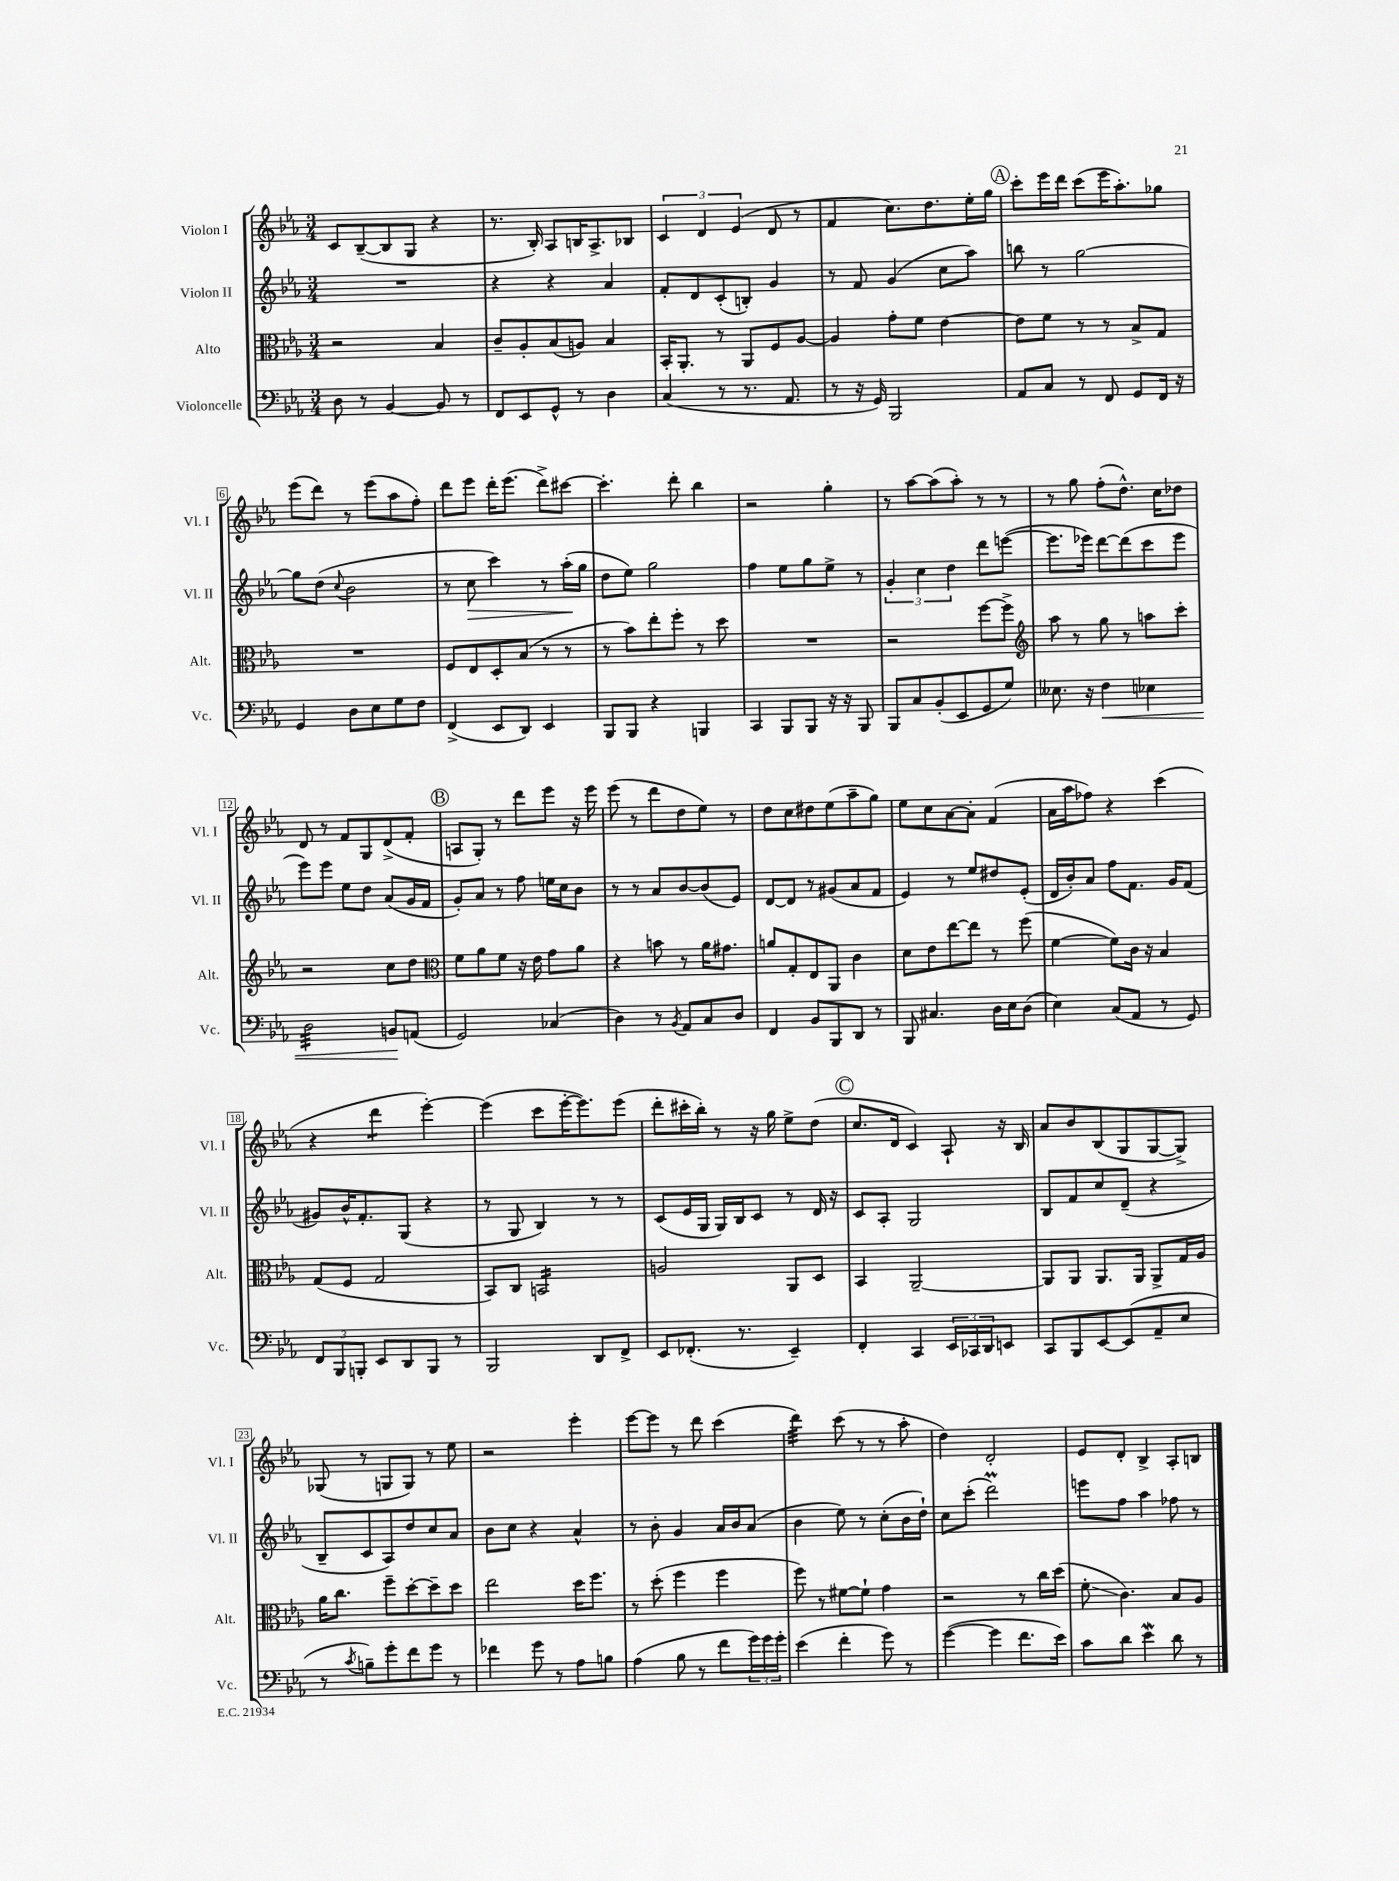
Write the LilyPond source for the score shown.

<<
\new StaffGroup <<
\new Staff = "s0" \with { instrumentName = "Violon I" shortInstrumentName = "Vl. I" } {
    \clef treble \key ees \major \numericTimeSignature \time 3/4
    c'8 bes8~--( bes8 g8 r4 |
    r8. bes16-.) aes8 b16 aes8.-> bes8 |
    \tuplet 3/2 { c'4 d'4 ees'4( } d'8 r8 |
    f'4 c''8.) d''8. ees''16-. g''16 |
    \mark \markup { \circle "A" } c'''8-. ees'''16 d'''16 c'''8( ees'''16 aes''8.-.) ges''8 |
    ees'''8( d'''8) r8 ees'''8( aes''8 f''8-.) |
    d'''8 ees'''8 d'''16-. ees'''8.( d'''8->) cis'''8~ |
    cis'''4.-. d'''8-. bes''4 |
    r2 g''4-. |
    r8 aes''8~ aes''8( aes''8-.) r8 r8 |
    r8 g''8 f''8-.( d''8.-^) c''16 des''8 |
    d'8 r8 f'8 g8 d'8->( f'8-. |
    \mark \markup { \circle "B" } a8 g8-.) r8 d'''8 ees'''8 r16 ees'''16 |
    ees'''8( r8 d'''8 d''8 ees''8) r8 |
    d''8 c''8 dis''8 ees''8( aes''8-- g''8) |
    ees''8 c''8 aes'8~ aes'8-. f'4( |
    aes'16 aes''16 fes''8) r4 c'''4( |
    r4 d'''4:8 ees'''4~-.) |
    ees'''4( c'''8 ees'''16~-. ees'''8.) ees'''8( |
    d'''8-. cis'''16-. bes''16-.) r8 r16 g''16 ees''8-> d''8( |
    \mark \markup { \circle "C" } c''8. d'16 c'4) aes8-! r16 bes16 |
    aes'8 bes'8 bes8( g8 g8~ g8->) |
    ges8( r8 g8 g8) r8 ees''8 |
    r2 ees'''4-. |
    ees'''8~ ees'''8 r8 d'''8 c'''4( |
    d'''4:32) c'''8( r8 r8 aes''8-. |
    d''4) d'2-. |
    ees'8 d'8-. bes4-> aes8-. b8 \bar "|." |
}
\new Staff = "s1" \with { instrumentName = "Violon II" shortInstrumentName = "Vl. II" } {
    \clef treble \key ees \major \numericTimeSignature \time 3/4
    R2. |
    r4 r4 aes'4 |
    f'8-. d'8 c'8-.( b8-.) g'4 |
    r8 f'8 g'4( c''8 aes''8) |
    \mark \markup { \circle "A" } b''8 r8 g''2~ |
    g''8 d''8( \appoggiatura { c''8 } bes'2 |
    r8 c''8\> c'''4) r8 aes''16-.\!( g''16 |
    d''8 ees''8) g''2 |
    f''4 ees''8 g''8 ees''8-> r8 |
    \tuplet 3/2 { g'4-. c''4 d''4 } d'''8 e'''8~( |
    e'''8. ees'''16) d'''8~ d'''8( c'''8 ees'''8 |
    ees'''8) ees'''8 ees''8 d''8 aes'8( g'16 f'16 |
    \mark \markup { \circle "B" } g'8-.) aes'8 r8 f''8 e''16 c''16 bes'8 |
    r8 r8 aes'8 bes'8~ bes'8( ees'8) |
    d'8~ d'8 r8 gis'8( aes'8 f'8 |
    ees'4) r8 ees''8 dis''8 ees'8-.( |
    d'16 bes'16-.) aes'8 f''8 f'8. g'16 f'8( |
    gis'8) bes'16-^ f'8.-. g8( r4 |
    r8 g8 bes4) r8 r8 |
    c'8( ees'16 g16 g16) bes16 c'8 r8 d'16 r16 |
    \mark \markup { \circle "C" } c'8 aes8-. g2 |
    bes8 f'8 c''8 d'8--( r4 |
    bes8-- c'8 aes8) d''8 c''8 aes'8 |
    bes'8 c''8 r4 aes'4-^ |
    r8 bes'8-. g'4 aes'16 bes'16 aes'8( |
    bes'4 ees''8) r8 c''8-.( bes'16 d''16-!) |
    c''8 c'''8-.( d'''2\prall) |
    e'''8 f''8 aes''4 fes''8 r8 \bar "|." |
}
\new Staff = "s2" \with { instrumentName = "Alto" shortInstrumentName = "Alt." } {
    \clef alto \key ees \major \numericTimeSignature \time 3/4
    r2 bes4 |
    c'8-- aes8-. bes8( a8) bes4 |
    bes,16-. aes,8.-. r8 aes,8 f8 aes8~ |
    aes4 g'8-. f'8 ees'4~ |
    \mark \markup { \circle "A" } ees'8 f'8 r8 r8 bes8-> g8 |
    R2. |
    f8 ees8 d8-. bes8( r8 r8 |
    r8 bes'8) ees''8-. f''8-. r8 d''8 |
    R2. |
    r2 f''8~ f''8-> |
    \clef treble aes''8 r8 g''8 r8 a''8 c'''8-. |
    r2 c''8 d''8 |
    \mark \markup { \circle "B" } \clef alto f'8 aes'8 f'8 r16 ees'16 g'8 aes'8 |
    r4 b'8 r8 aes'16 gis'8. |
    a'8 g8-. ees8 aes,8 c'4 |
    d'8 ees'8 ees''8~ ees''8 r8 f''8( |
    f'4~ f'8) c'16 r16 bes4 |
    g8( f8 g2 |
    bes,8) c8 b,2:16 |
    a2 aes,8 d8 |
    \mark \markup { \circle "C" } bes,4 aes,2~-- |
    aes,8 aes,8 aes,8. aes,16 aes,8-> g16 aes16 |
    aes'16 c''8. f''8-- d''8~-. d''8-- d''8 |
    ees''2 d''16 f''8. |
    r8 d''8-.( f''4 f''4 |
    f''8) r8 fis'8~ fis'8-! g'4 |
    r2 r8 c''16 d''16( |
    f'8-.\glissando c'4.) bes8 aes8 \bar "|." |
}
\new Staff = "s3" \with { instrumentName = "Violoncelle" shortInstrumentName = "Vc." } {
    \clef bass \key ees \major \numericTimeSignature \time 3/4
    d8 r8 bes,4~ bes,8 r8 |
    f,8 ees,8 g,8-^ r8 d4 |
    c4( r8 r8. aes,8. |
    r8 r16 g,16) bes,,2 |
    \mark \markup { \circle "A" } aes,8 c8 r8 f,8 g,8 f,16 r16 |
    g,4 d8 ees8 g8 f8 |
    f,4->( ees,8 d,8) ees,4 |
    bes,,8 bes,,8 r4 b,,4 |
    c,4 bes,,8 bes,,8 r16 r16 bes,,8 |
    bes,,8 c8 bes,8-.( ees,8 g,8 g8) |
    eeses8. r16 f4\< ees4 |
    d2:32 b,8\! a,8( |
    \mark \markup { \circle "B" } g,2) ces4( |
    d4) r8 \acciaccatura { bes,8 } aes,8 c8 d8 |
    f,4 bes,8 bes,,8 d,8 r8 |
    bes,,8 cis4. d16 ees16 d8( |
    ees4) c8( aes,8 r8 g,8) |
    \tuplet 3/2 { f,8 bes,,8 b,,8-. } ees,8 d,8 b,,8 r8 |
    bes,,2 d,8 f,8-> |
    ees,8 fes,8.-.( r8. ees,4--) |
    \mark \markup { \circle "C" } f,4-. c,4 \tuplet 3/2 { ees,16 ces,16 d,16 } e,8 |
    c,8 bes,,8 ees,8~ ees,8( aes,8-- ees8 |
    r8 \acciaccatura { c'8 } b8--) g'8-. f'8 g'8 r8 |
    fes'4 g'8 r8 aes8 b8 |
    aes4( bes8 r8 f'8 \tuplet 3/2 { g'16) g'16 g'16-. } |
    ees'4( f'4-. g'8) r8 |
    g'4~( g'4 f'8. ees'16) |
    c'8 d'8 ees'4\mordent d'8 r8 \bar "|." |
}
>>
>>
\layout { \context { \Score \override BarNumber.stencil = #(make-stencil-boxer 0.1 0.3 ly:text-interface::print) } }
